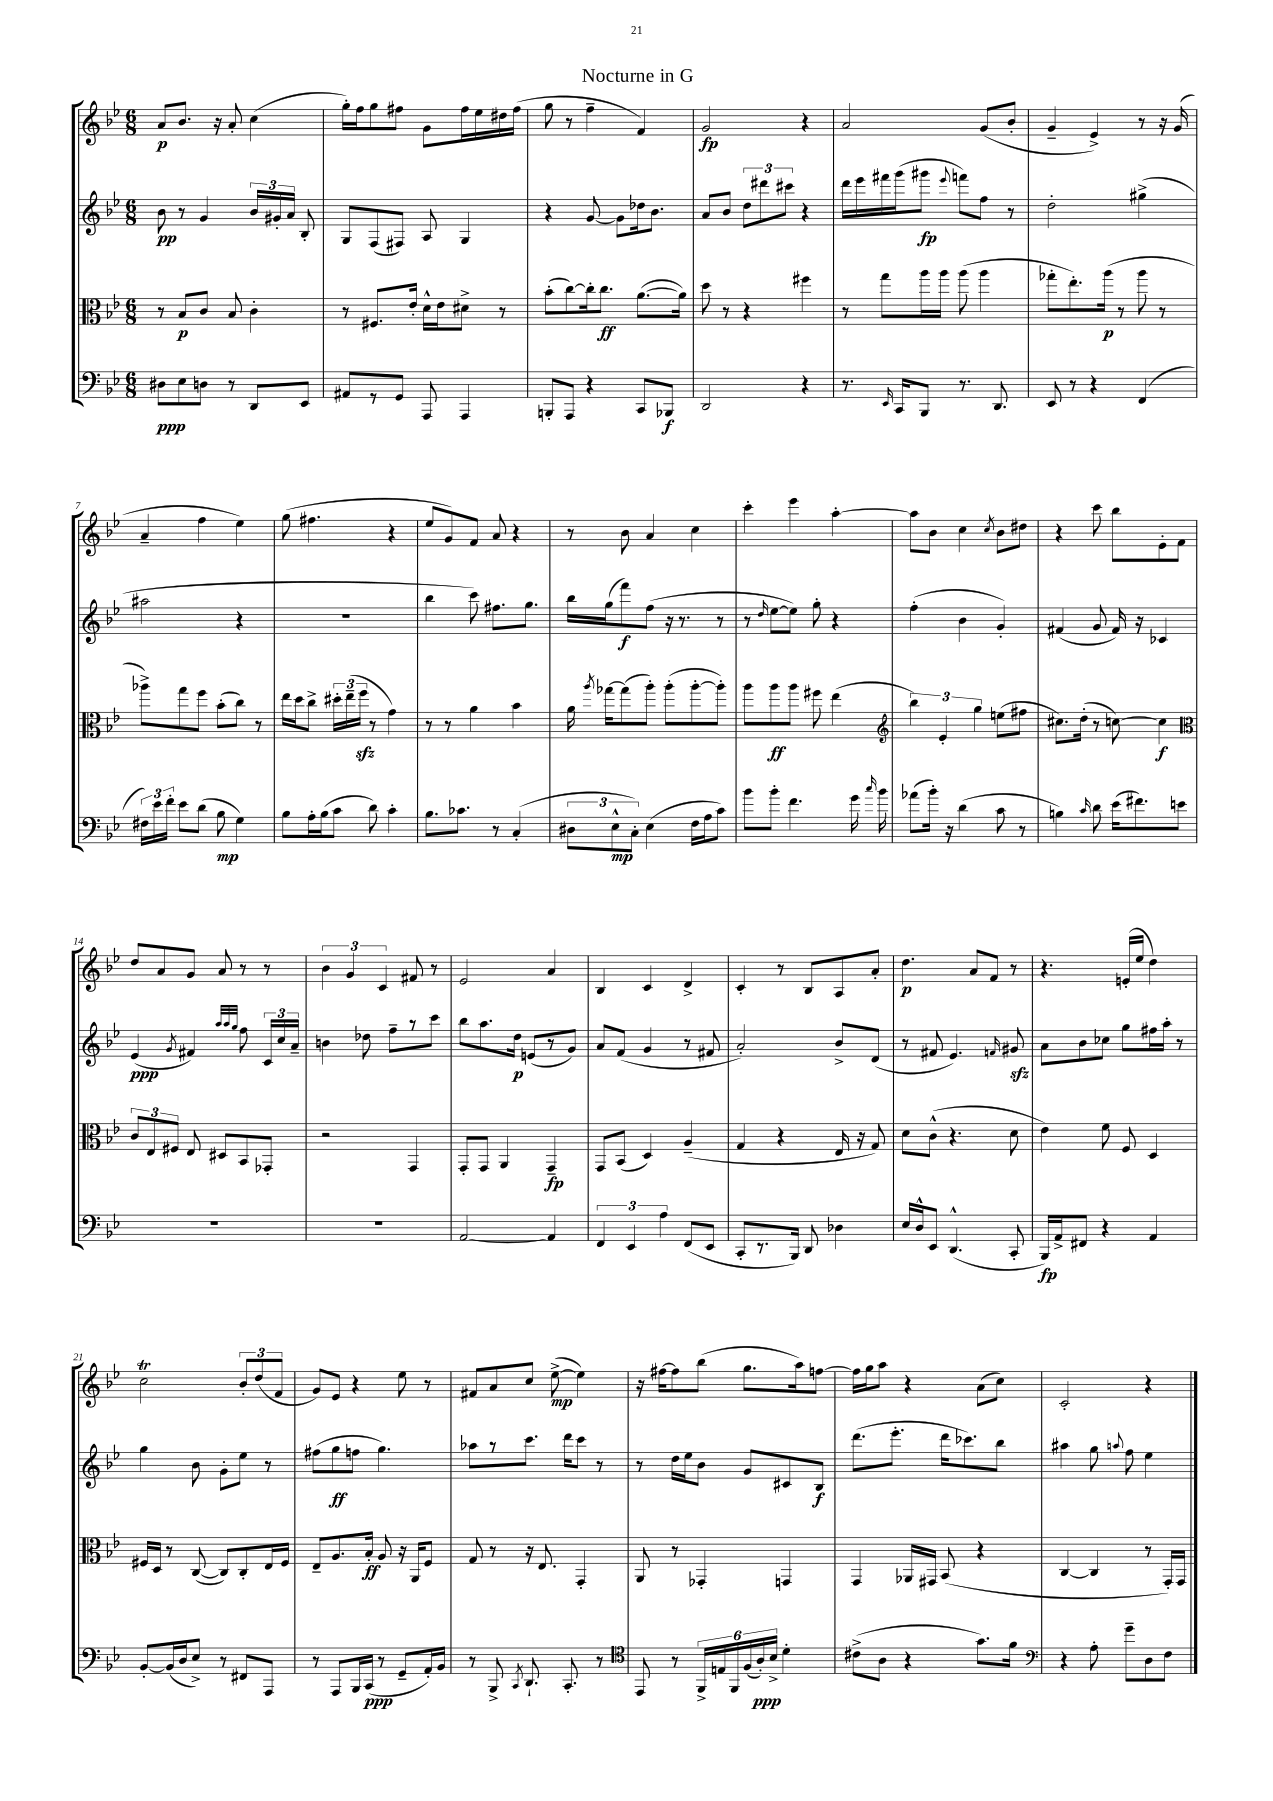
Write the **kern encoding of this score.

**kern	**kern	**kern	**kern
*staff4	*staff3	*staff2	*staff1
*clefF4	*clefC3	*clefG2	*clefG2
*k[b-e-]	*k[b-e-]	*k[b-e-]	*k[b-e-]
*M6/8	*M6/8	*M6/8	*M6/8
8D#	8r	8b-	8a
8E-	8B-	8r	8.b-
8D	8c	4g	.
.	.	.	16r
8r	8B-	.	8a'
8DD	4c'	24b-	(4cc
.	.	24g#'	.
.	.	24a	.
8EE-	.	8B-'	.
=	=	=	=
8AA#	8r	8G	16gg')
.	.	.	16ff
8r	8.F#	(8F	8gg
8GG	.	8F#)	8ff#
.	16e-'	.	.
8AAA	16d^^	8A	8g
.	16e-	.	.
4AAA	8d#^	4G	16ff#
.	.	.	16ee-
.	8r	.	16dd#
.	.	.	(16ff#
=	=	=	=
8BBB'	(8b-'	4r	8gg
8AAA	[8cc)	.	8r
4r	16cc']	[8g	4ff~
.	8.cc	.	.
.	.	8g]	.
8CC	([8.a	16dd-	4f)
.	.	8.b-	.
8BBB-	.	.	.
.	16a])	.	.
=	=	=	=
2DD	8dd	8a	2g
.	8r	8b-	.
.	4r	12dd	.
.	.	12ddd#	.
.	.	12ccc#	.
4r	4ff#	4r	4r
=	=	=	=
8.r	8r	16ddd	2a
.	.	16eee-	.
.	8gg	16fff#	.
16qqEE-	.	.	.
16CC	.	(16ggg	.
8BBB-	16aa	8ggg#	.
.	16aa	.	.
.	.	8qqeee-	.
8.r	(8aa	8fff)	.
.	4aa	8ff	(8g
8.DD	.	.	.
.	.	8r	8b-'
=	=	=	=
8EE-	8gg-'	2dd'	4g~
8r	8.ee-')	.	.
4r	.	.	4e-^)
.	(16aa	.	.
.	8r	.	.
(4FF	8aa	(4gg#^	8r
.	8r	.	16r
.	.	.	(16g
=	=	=	=
24F#)	8aa-^)	2aa#	4a~
24e-	.	.	.
24f'	.	.	.
8e-	8gg	.	.
(8d	8ff	.	4ff
8B-	(8b-'	.	.
4G)	8cc)	4r	4ee-)
.	8r	.	.
=	=	=	=
8B-	16ee-	2.r	(8gg
.	16dd	.	.
16A'	8cc^	.	4.ff#
(16B-	.	.	.
8c	24dd#'	.	.
.	(24ee-~	.	.
.	24ff	.	.
8d)	8r	.	.
4c'	4g)	.	4r
=	=	=	=
8.B-	8r	4bb-	8ee-
.	8r	.	8g)
8.c-	.	.	.
.	4a	8ccc)	8f
8r	.	8.ff#	8a
(4C'	4b-	.	4r
.	.	8.gg	.
=	=	=	=
12D#	16a	16bb-	8r
.	8qaa	.	.
.	[16gg-	(16gg	.
12E-^^	.	.	.
.	(8gg-]	8fff)	8b-
12C')	.	.	.
(4E-	8aa')	(8ff	4a
.	(8aa'	16r	.
.	.	8.r	.
16F	[8aa'	.	4cc
16A	.	.	.
8c)	8aa'])	8r	.
=	=	=	=
8b-	8aa	8r	4ccc'
.	.	16qqdd	.
8b-'	8aa	[8ee-	.
4.f	8aa	8ee-])	4eee-
.	8ff#	8gg'	.
.	(4ee-	4r	[4aa'
16g	.	.	.
16qqcc	.	.	.
16b-	.	.	.
=	=	=	=
*	*clefG2	*	*
(8a-	6bb-)	(4ff'	8aa]
16b-')	.	.	8b-
.	6e-'	.	.
16r	.	.	.
(4d	.	4b-	4cc
.	6gg	.	.
.	.	.	8qcc
8c	(8ee	4g')	8b-
8r	8ff#	.	8dd#
=	=	=	=
4B)	8.cc#)	(4f#	4r
.	(16dd'	.	.
16qqc	.	.	.
8d	8r	8g	8ccc
(16e-	[8cc)	16f#)	8bb-
8.f#)	.	16r	.
.	4cc]	4c-	8e-'
8e	.	.	8f
=	=	=	=
*	*clefC3	*	*
2.r	12c	(4e-	8dd
.	12E-	.	.
.	.	.	8a
.	12F#	.	.
.	.	8qg	.
.	8E-	4f#)	8g
.	8D#	.	8a
.	.	32qqaa	.
.	.	32qqaa	.
.	.	32qqgg	.
.	8BB-	8ff	8r
.	8GG-'	24c	8r
.	.	24cc	.
.	.	24a~	.
=	=	=	=
2.r	2r	4b	6b-
.	.	.	6g
.	.	8dd-	.
.	.	.	6c
.	.	8ff~	.
.	4GG	8r	8f#
.	.	8ccc	8r
=	=	=	=
[2AA	8GG'	8bb-	2e-
.	8GG	8.aa	.
.	4AA	.	.
.	.	16dd	.
.	.	(8e	.
4AA]	4GG~	8r	4a
.	.	8g)	.
=	=	=	=
6FF	8GG	8a	4B-
.	(8BB-	(8f	.
6EE-	.	.	.
.	4D)	4g	4c
6A	.	.	.
(8FF	(4A~	8r	4d^
8EE-	.	8f#	.
=	=	=	=
8CC'	4G	2a')	4c'
8.r	.	.	.
.	4r	.	8r
16BBB-)	.	.	.
8DD	.	.	8B-
4D-	16E-	8b-^	8A
.	16r	.	.
.	8G)	(8d	8a'
=	=	=	=
16E-	8d	8r	4.dd
16D^^	.	.	.
8EE-	(8c^^	8f#	.
(4.DD^^	4.r	4.e-)	.
.	.	.	8a
.	.	.	8f
.	.	16qqf	.
8CC'	8d	8g#	8r
=	=	=	=
16BBB-)	4e-)	8a	4.r
16AA^	.	.	.
8FF#	.	8b-	.
4r	8f	8cc-	.
.	8F	8gg	(16e'
.	.	.	16ee-
4AA	4D	16ff#	4dd)
.	.	16aa'	.
.	.	8r	.
=	=	=	=
[8BB-'	16F#	4gg	2cc
.	16D	.	.
(16BB-]	8r	.	.
16D	.	.	.
8E-^)	([8C	8b-	.
8r	8C])	8g'	.
8FF#	8C'	8ee-	12b-'
.	.	.	(12dd
8AAA	16E-	8r	.
.	.	.	12f
.	16F#	.	.
=	=	=	=
8r	8E-~	(8ff#	8g)
8AAA	8.A	8gg	8e-
16BBB-	.	8ff	4r
(16CC	16B-'	.	.
8r	8A	4.gg)	.
8GG~	16r	.	8ee-
.	16AA	.	.
16AA')	8F	.	8r
16BB-	.	.	.
=	=	=	=
8r	8G	8aa-	8f#
8BBB-^	8r	8r	8a
8qCC	.	.	.
8.DD`	16r	8.ccc	8cc
.	8.E-	.	.
.	.	.	([8ee-^
8.CC'	.	16ddd	.
.	4GG'	8ccc	4ee-])
8r	.	8r	.
=	=	=	=
*clefC4	*	*	*
8EE-	8AA	8r	16r
.	.	.	[16ff#
8r	8r	16dd	8ff#]
.	.	16ee-	.
24FF^	4GG-'	8b-	(8bb-
24E	.	.	.
24FF	.	.	.
(24F	.	8g	8.gg
24A')	.	.	.
24B-^	.	.	.
4d'	4GG	8c#	.
.	.	.	16aa)
.	.	8B-	[8ff
=	=	=	=
(8c#^	4GG	(8.ddd	16ff]
.	.	.	16gg
8A	.	.	8aa
.	.	8.eee-'	.
4r	16AA-	.	4r
.	16GG#	.	.
.	(8BB-	16ddd	.
.	.	8.ccc-)	.
8.g)	4r	.	(8a
.	.	8bb-	8cc)
16f	.	.	.
=	=	=	=
*clefF4	*	*	*
4r	[4C	4aa#	2c'
8A'	4C]	8gg	.
.	.	8qqaa	.
8g~	.	8ff	.
8D	8r	4ee-	4r
8F	16GG')	.	.
.	16GG	.	.
==	==	==	==
*-	*-	*-	*-
